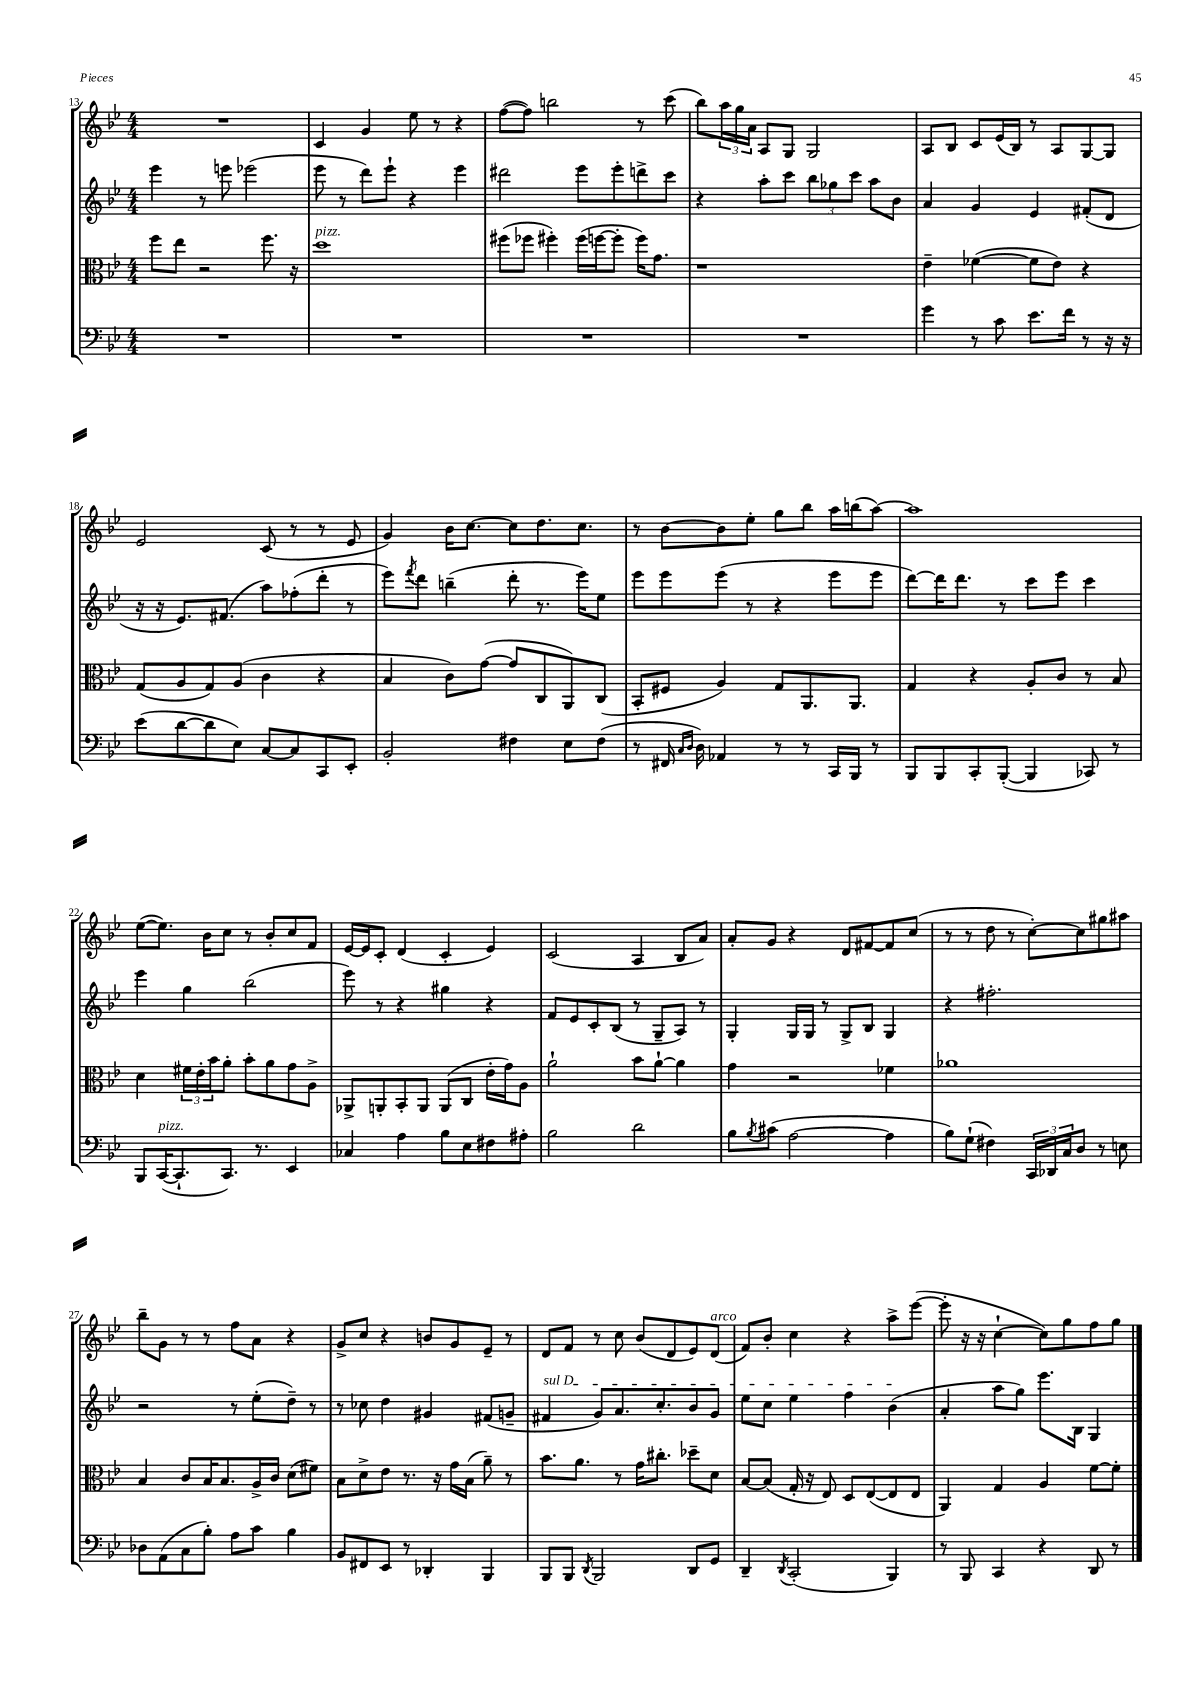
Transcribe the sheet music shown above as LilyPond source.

<<
\new StaffGroup <<
\new Staff = "s0" {
    \clef treble \key bes \major \numericTimeSignature \time 4/4
    R1 |
    c'4 g'4 ees''8 r8 r4 |
    f''8~( f''8) b''2 r8 c'''8( |
    bes''8) \tuplet 3/2 { a''16 g''16 a'16 } a8 g8 g2 |
    a8 bes8 c'8 ees'16( bes16) r8 a8 g8~ g8 |
    ees'2 c'8( r8 r8 ees'8 |
    g'4) bes'16 c''8.~ c''8 d''8. c''8. |
    r8 bes'8~ bes'8 ees''8-. g''8 bes''8 a''16 b''16( a''8~) |
    a''1 |
    ees''8~( ees''8.) bes'16 c''8 r8 bes'8-. c''8 f'8 |
    ees'16~ ees'16 c'8-. d'4( c'4-. ees'4) |
    c'2( a4 bes8 a'8) |
    a'8-. g'8 r4 d'8 fis'8~ fis'8 c''8( |
    r8 r8 d''8 r8 c''8~-.) c''8 gis''8 ais''8 |
    bes''8-- g'8 r8 r8 f''8 a'8 r4 |
    g'8-> c''8 r4 b'8 g'8 ees'8-- r8 |
    d'8 f'8 r8 c''8 bes'8( d'8 ees'8) d'8^\markup { \italic "arco" }( |
    f'8) bes'8-. c''4 r4 a''8-> ees'''8~( |
    ees'''8-. r16 r16 c''4~-! c''8) g''8 f''8 g''8 \bar "|." |
}
\new Staff = "s1" {
    \clef treble \key bes \major \numericTimeSignature \time 4/4
    ees'''4 r8 e'''8 ees'''2( |
    ees'''8 r8 d'''8) ees'''8-! r4 ees'''4 |
    dis'''2 ees'''8 ees'''8-. d'''8-> c'''8 |
    r4 a''8-. c'''8 \tuplet 3/2 { bes''8 ges''8 c'''8 } a''8 bes'8 |
    a'4 g'4 ees'4 fis'8-.( d'8 |
    r16 r16 ees'8.) fis'8.( a''8) fes''8-.( d'''8-. r8 |
    ees'''8) \acciaccatura { f'''8 } d'''8 b''4--( d'''8-. r8. ees'''16) ees''8 |
    ees'''8 ees'''8 ees'''8( r8 r4 ees'''8 ees'''8 |
    d'''8~) d'''16 d'''8. r8 c'''8 ees'''8 c'''4 |
    ees'''4 g''4 bes''2( |
    ees'''8) r8 r4 gis''4 r4 |
    f'8 ees'8 c'8-. bes8( r8 g8-- a8) r8 |
    g4-. g16 g16 r8 g8-> bes8 g4 |
    r4 fis''2.-. |
    r2 r8 ees''8-.( d''8--) r8 |
    r8 ces''8 d''4 gis'4 fis'8( g'8-- |
    \once \override TextSpanner.bound-details.left.text = \markup { \italic "sul D" } fis'4\startTextSpan g'8) a'8. c''8.-. bes'8 g'8 |
    ees''8 c''8 ees''4 f''4 bes'4\stopTextSpan( |
    a'4-. a''8 g''8) ees'''8. bes16 g4 \bar "|." |
}
\new Staff = "s2" {
    \clef alto \key bes \major \numericTimeSignature \time 4/4
    f''8 ees''8 r2 f''8. r16 |
    d''1^\markup { \italic "pizz." } |
    fis''8( fes''8 fis''4-.) fis''16( f''16~ f''8-. f''16) g'8. |
    r1 |
    ees'4-- fes'4~( fes'8 ees'8) r4 |
    g8( a8 g8) a8( c'4 r4 |
    bes4 c'8) g'8~( g'8 c8 a,8) c8( |
    bes,8-. fis8 a4) g8 a,8. a,8. |
    g4 r4 a8-. c'8 r8 bes8 |
    d'4 \tuplet 3/2 { fis'16 ees'16-. bes'16 } a'8-. bes'8-. a'8 g'8 a8-> |
    aes,8-> a,8-. bes,8-. a,8 a,8( c8 ees'16-. g'16) a8 |
    a'2-! bes'8 a'8~-! a'4 |
    g'4 r2 fes'4 |
    aes'1 |
    bes4 c'8 bes16 bes8. a16-> c'16 d'8( fis'8) |
    bes8 d'8-> ees'8 r8. r16 g'16 bes16( a'8--) r8 |
    bes'8. a'8. r8 g'16 cis''8.-. des''8-- d'8 |
    bes8~ bes8( g16-. r16 ees8) d8 ees8~( ees8 ees8 |
    a,4) g4 a4 f'8~ f'8-. \bar "|." |
}
\new Staff = "s3" {
    \clef bass \key bes \major \numericTimeSignature \time 4/4
    R1 |
    R1 |
    R1 |
    R1 |
    g'4 r8 c'8 ees'8. f'16 r8 r16 r16 |
    ees'8( d'8~ d'8 ees8) c8~ c8 c,8 ees,8-. |
    bes,2-. fis4 ees8 fis8( |
    r8 fis,16 \grace { c16 d16 } d16) aes,4 r8 r8 c,16 bes,,16 r8 |
    bes,,8 bes,,8 c,8-. bes,,8~-.( bes,,4 ces,8) r8 |
    bes,,8 c,16~^\markup { \italic "pizz." }( c,8.-! c,8.) r8. ees,4 |
    ces4 a4 bes8 ees8 fis8 ais8-. |
    bes2 d'2 |
    bes8 \acciaccatura { bes8 } cis'8( a2~ a4 |
    bes8) g8-!( fis4) \tuplet 3/2 { c,16 des,16 c16 } d8 r8 e8 |
    des8 a,8( c8 bes8-.) a8 c'8 bes4 |
    bes,8 fis,8 ees,8 r8 des,4-. bes,,4 |
    bes,,8 bes,,8 \acciaccatura { d,8 } bes,,2 d,8 g,8 |
    d,4-- \acciaccatura { d,8 } c,2-.( bes,,4) |
    r8 bes,,8 c,4 r4 d,8 r8 \bar "|." |
}
>>
>>
\layout { \context { \Score currentBarNumber = #13 } }
